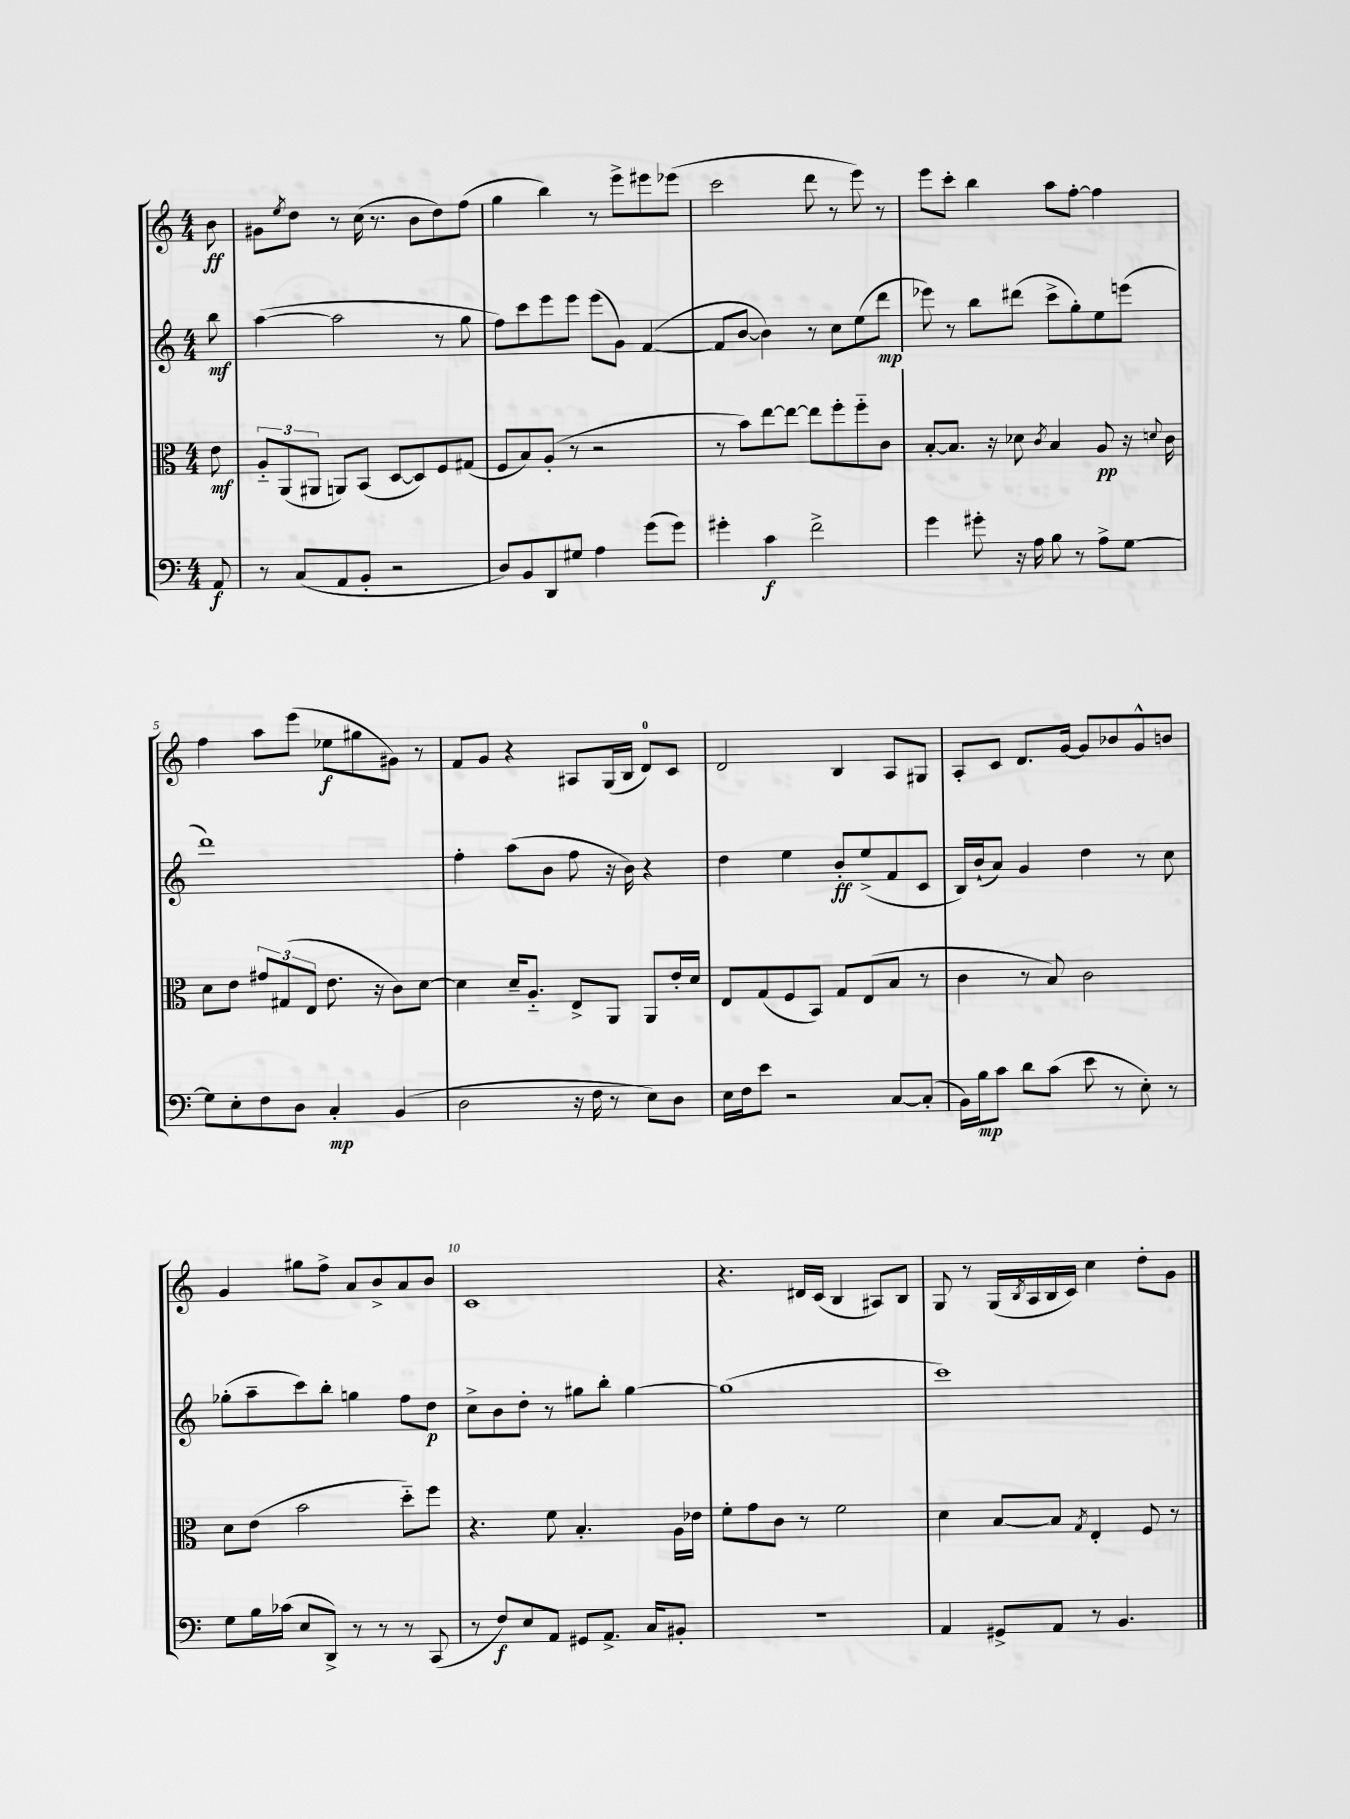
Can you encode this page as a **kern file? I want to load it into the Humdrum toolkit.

**kern	**kern	**kern	**kern
*staff4	*staff3	*staff2	*staff1
*clefF4	*clefC3	*clefG2	*clefG2
*k[]	*k[]	*k[]	*k[]
*M4/4	*M4/4	*M4/4	*M4/4
8AA	8e	8bb	8b
=	=	=	=
8r	12A'~	([4aa	8g#
.	(12AA	.	.
.	.	.	8qee
(8C	.	.	8dd
.	12AA#	.	.
8AA	8AA)	2aa]	8r
8BB'	(8BB	.	(16cc
.	.	.	8.r
2r	[8D	.	.
.	8D])	.	8b
.	8F	8r	8dd)
.	(8G#	8gg	(8ff
=	=	=	=
8D)	8F	8ff)	4gg
8BB	8B)	8ccc	.
8DD	(8A'	8eee	4bb)
8G#	8r	8eee	.
4A	2r	(8eee	8r
.	.	8g)	8eee^
(8g	.	([4f	8eee#
8g)	.	.	(8eee-
=	=	=	=
4g#'	8r	8f]	2ccc
.	8b)	[8b	.
4c	[8ee	4b])	.
.	8ee_	.	.
2f^	8ee]	8r	8ddd
.	8ff'	8cc	8r
.	8ff'~	(8ee	8eee)
.	8c	8ddd	8r
=	=	=	=
4g	[8B'	8eee-)	8eee
.	8.B]	8r	8ccc'
8g#'	.	8bb	4bb
.	16r	.	.
16r	8d-	(8ddd#	.
16A	.	.	.
.	8qc	.	.
8B	4B	8ccc^	8aa
8r	.	8gg')	[8ff'
8A^	8A	8ee	4ff]
[8G	16r	(8eee	.
.	8qqd	.	.
.	16c	.	.
=	=	=	=
8G]	8d	1ddd)	4ff
8E'	8e	.	.
8F	12g#	.	8aa
.	(12G#	.	.
8D	.	.	(8eee
.	12E	.	.
4C'	8.e	.	8ee-
.	.	.	8gg#
.	16r	.	.
(4BB	8c)	.	8g#)
.	[8d	.	8r
=	=	=	=
2D	4d]	4ff'	8f
.	.	.	8g
.	16d~	(8aa	4r
.	8.A'~	.	.
.	.	8b	.
16r	8E^	8ff	8A#
16F	.	.	.
8r	8AA	16r	(16G
.	.	16b)	16B
8E)	8AA	4r	8d)
8D	16e'	.	8c
.	16d	.	.
=	=	=	=
16E	8E	4dd	2d
16F	.	.	.
8e	(8G	.	.
2r	8F	4ee	.
.	8BB)	.	.
.	8G	8b'	4B
.	(8E	(8ee^	.
[8C	8B	8f	8A
(8C']	8r	8c	8G#
=	=	=	=
16BB)	4c	16B)	8A'
16B	.	(16b`	.
8c	.	8a)	8c
8d	8r	4g	8.d
(8c	8B)	.	.
.	.	.	[16g
8e	2c	4dd	8g]
8r	.	.	8b-
8E')	.	8r	8g^^
8r	.	8cc	8b
=	=	=	=
8G	8d	(8gg-'	4g
16B	(8e	8aa~	.
(16c-	.	.	.
8E	2b	8ccc)	8gg#
8DD^)	.	8bb'	8ff^
8r	.	4gg	8a
8r	.	.	8b^
8r	8dd'~)	8ff	8a
(8CC	8ff	8dd	8b
=	=	=	=
8r	4.r	8cc^	1c
8F)	.	8b	.
8E	.	8dd'	.
8AA	8f	8r	.
8GG#	4.B'	8gg#	.
8.AA^	.	8bb'	.
.	.	[4gg#	.
16C	.	.	.
8BB#'	16A	.	.
.	16e-	.	.
=	=	=	=
1r	8f'	(1gg#]	4.r
.	8g	.	.
.	8c	.	.
.	8r	.	16d#
.	.	.	(16c
.	2f	.	4B
.	.	.	8A#)
.	.	.	8B
=	=	=	=
4AA	4d	1ccc)	8G
.	.	.	8r
8GG#^	[8B	.	(16G
.	.	.	8qB
.	.	.	16A
8AA	8B]	.	16B
.	.	.	16c)
.	8qG	.	.
8r	4E'	.	4cc
4.BB	.	.	.
.	8F	.	8dd'
.	8r	.	8g
==	==	==	==
*-	*-	*-	*-
